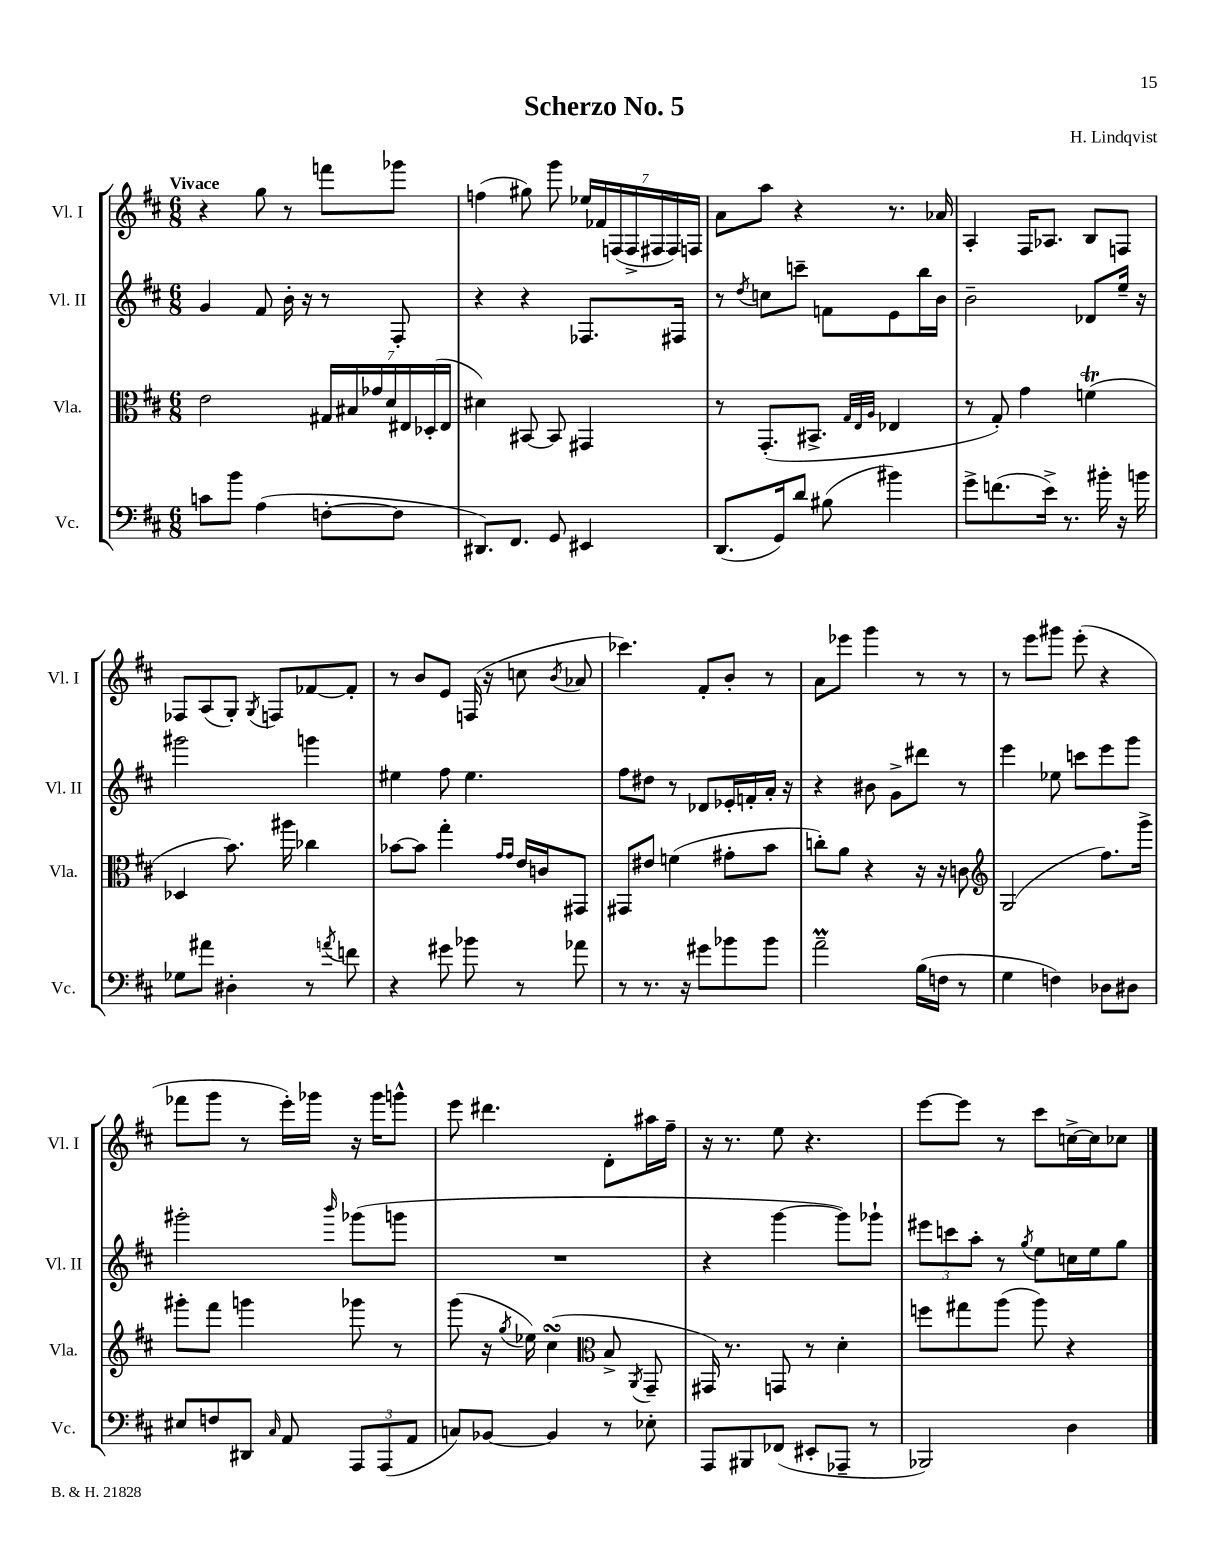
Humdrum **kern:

**kern	**kern	**kern	**kern
*part4	*part3	*part2	*part1
*staff4	*staff3	*staff2	*staff1
*I"Vc.	*I"Vla.	*I"Vl. II	*I"Vl. I
*I'Vc.	*I'Vla.	*I'Vl. II	*I'Vl. I
*clefF4	*clefC3	*clefG2	*clefG2
*k[f#c#]	*k[f#c#]	*k[f#c#]	*k[f#c#]
*M6/8	*M6/8	*M6/8	*M6/8
=1	=1	=1	=1
!	!	!	!LO:TX:a:B:t=Vivace
8cn\L	2e\	4g/	4r
8b\J	.	.	.
(4A\	.	8f#/	8gg\
.	.	16b'\	8r
.	.	16r	.
[8Fn'\L	28G#X/LL	8r	8fffn\L
.	28B#X/	.	.
.	28g-X/	.	.
.	28d/	.	.
8F\J]	.	8F#'/	8ggg-X\J
.	28E#X/	.	.
.	(28D-X'/	.	.
.	28E#/JJ	.	.
=2	=2	=2	=2
8.DD#X/L)	4d#X\)	4r	(4ffn\
8.FF#/J	.	.	.
.	[8BB#X/	4r	8gg#X\)
8GG/	8BB#/]	.	8ggg\
4EE#X/	4GG#X/	8.F-X/L	28ee-X/LL
.	.	.	28f-X/
.	.	.	(28Fn/
.	.	.	28F^/
.	.	.	28F#X/
.	.	.	28F#/)
.	.	16F#X/Jk	.
.	.	.	28Fn/JJ
=3	=3	=3	=3
(8.DD/L	8r	8r	8a\L
.	.	8qdd/	.
.	(8.GG'/L	8ccn\L	8aa\J
16GG/k)	.	.	.
8d/J	.	8cccn~\J	4r
.	8.BB#X^/J	.	.
(8B#X\	.	8fn\L	.
.	32qqG/LLL	.	.
.	32qqE/	.	.
.	32qqA/JJJ	.	.
4b#X\)	4E-X/	8e\	8.r
.	.	16bb\L	.
.	.	16b\JJ	16a-X/
=4	=4	=4	=4
8g^\L	8r	2b~\	4A'/
(8.fn\	8G'/)	.	.
.	4g\	.	16F#/KL
16e^\Jk)	.	.	8.A-X/J
8.r	.	.	.
.	(4fnT\	8d-X/L	8B/L
16b#X'\	.	.	.
16r	.	16ee~/Jk	8Fn/J
16bn\	.	16r	.
!!LO:LB:g=z
=5	=5	=5	=5
8G-X\L	4D-X/	2ggg#X\	8F-X/L
8a#X\J	.	.	(8A/
4D#X'\	8.b\)	.	8G'/J)
.	.	.	8qG/
.	.	.	8Fn/L
.	16aa#X\	.	.
8r	4cc-X\	4gggn\	[8f-X/
8qan/	.	.	.
8fn\	.	.	8f-'/J]
=6	=6	=6	=6
4r	[8b-X\L	4ee#X\	8r
.	8b-\J]	.	8b/L
8g#X\	4gg'\	8ff#\	8e/J
8b-X\	.	4.ee#\	(16Fn/
.	.	.	16r
.	16qqg/LL	.	.
.	16qqg/JJ	.	.
8r	16e/LL	.	8ccn\
.	16cn/J	.	.
.	.	.	8qb/
8a-X\	8GG#X/J	.	8a-X/
=7	=7	=7	=7
8r	8GG#X/L	8ff#\L	4.ccc-X\)
8.r	8e#X/J	8dd#X\J	.
.	(4fn\	8r	.
16r	.	.	.
8g#X\L	.	8d-X/L	8f#'/L
8b-X\	8g#X'\L	16e-X'/L	8b'/J
.	.	16fn'/	.
8b-\J	8b\J	16a'/JJ	8r
.	.	16r	.
=8	=8	=8	=8
2aM~\	8ccn'\L)	4r	8a\L
.	8a\J	.	8eee-X\J
.	4r	8b#X\	4ggg\
.	.	8g^\L	.
(16B\LL	16r	8ddd#X\J	8r
16Fn\JJ	16r	.	.
8r	8cn\	8r	8r
=9	=9	=9	=9
*	*clefG2	*	*
4G\	(2G/	4eee\	8r
.	.	.	8eee\L
4Fn\)	.	8ee-X\	8ggg#X\J
.	.	8cccn\L	(8eee'\
8D-X\L	8.ff#\L)	8eee\	4r
8D#X\J	.	8ggg\J	.
.	16ggg^\Jk	.	.
!!LO:LB:g=z
=10	=10	=10	=10
8E#X/L	8ggg#X'\L	2ggg#X'\	8fff-X\L
8Fn/	8fff#\J	.	8ggg\J
8DD#X/J	4gggn\	.	8r
16qqC#/	.	.	.
8AA/	.	.	16eee'\LL)
.	.	.	16ggg-X\JJ
.	.	16qqbbb/	.
12AAA/L	8ggg-X\	(8ggg-X\L	16r
.	.	.	16ggg-\KL
(12AAA/	.	.	.
.	8r	8gggn\J	8gggn^^\J
12AA/J	.	.	.
=11	=11	=11	=11
8Cn/L)	(8ggg\	2.r	8eee\
[8BB-X/J	16r	.	4.ddd#X\
.	8qgg/	.	.
.	16ee-X\)	.	.
4BB-/]	(4cc#sSsS\	.	.
*	*clefC3	*	*
8r	8B^/	.	8d'\L
.	8qAA/	.	.
8E-X'\	8GG~/	.	16aa#X\L
.	.	.	16ff#~\JJ
=12	=12	=12	=12
8AAA/L	16GG#X/)	4r	16r
.	8.r	.	8.r
8BBB#X/	.	.	.
(8FF-X/J	8GGn/	[4ggg\	8ee\
8EE#X'/L	8r	.	4.r
8AAA-X~/J	4d'\	8ggg\L])	.
8r	.	8ggg-X`\J	.
=13	=13	=13	=13
2BBB-X/)	8ffn\L	12eee#X\L	[8eee\L
.	.	12cccn\	.
.	8gg#X\	.	8eee\J]
.	.	12aa'\J	.
.	(8aa\J	8r	8r
.	.	8qgg/	.
.	8aa\)	8ee\L	8ccc#\L
4D\	4r	16ccn\L	[16ccn^\L
.	.	16ee\J	16cc\J]
.	.	8gg\J	8cc-X\J
==	==	==	==
*-	*-	*-	*-
